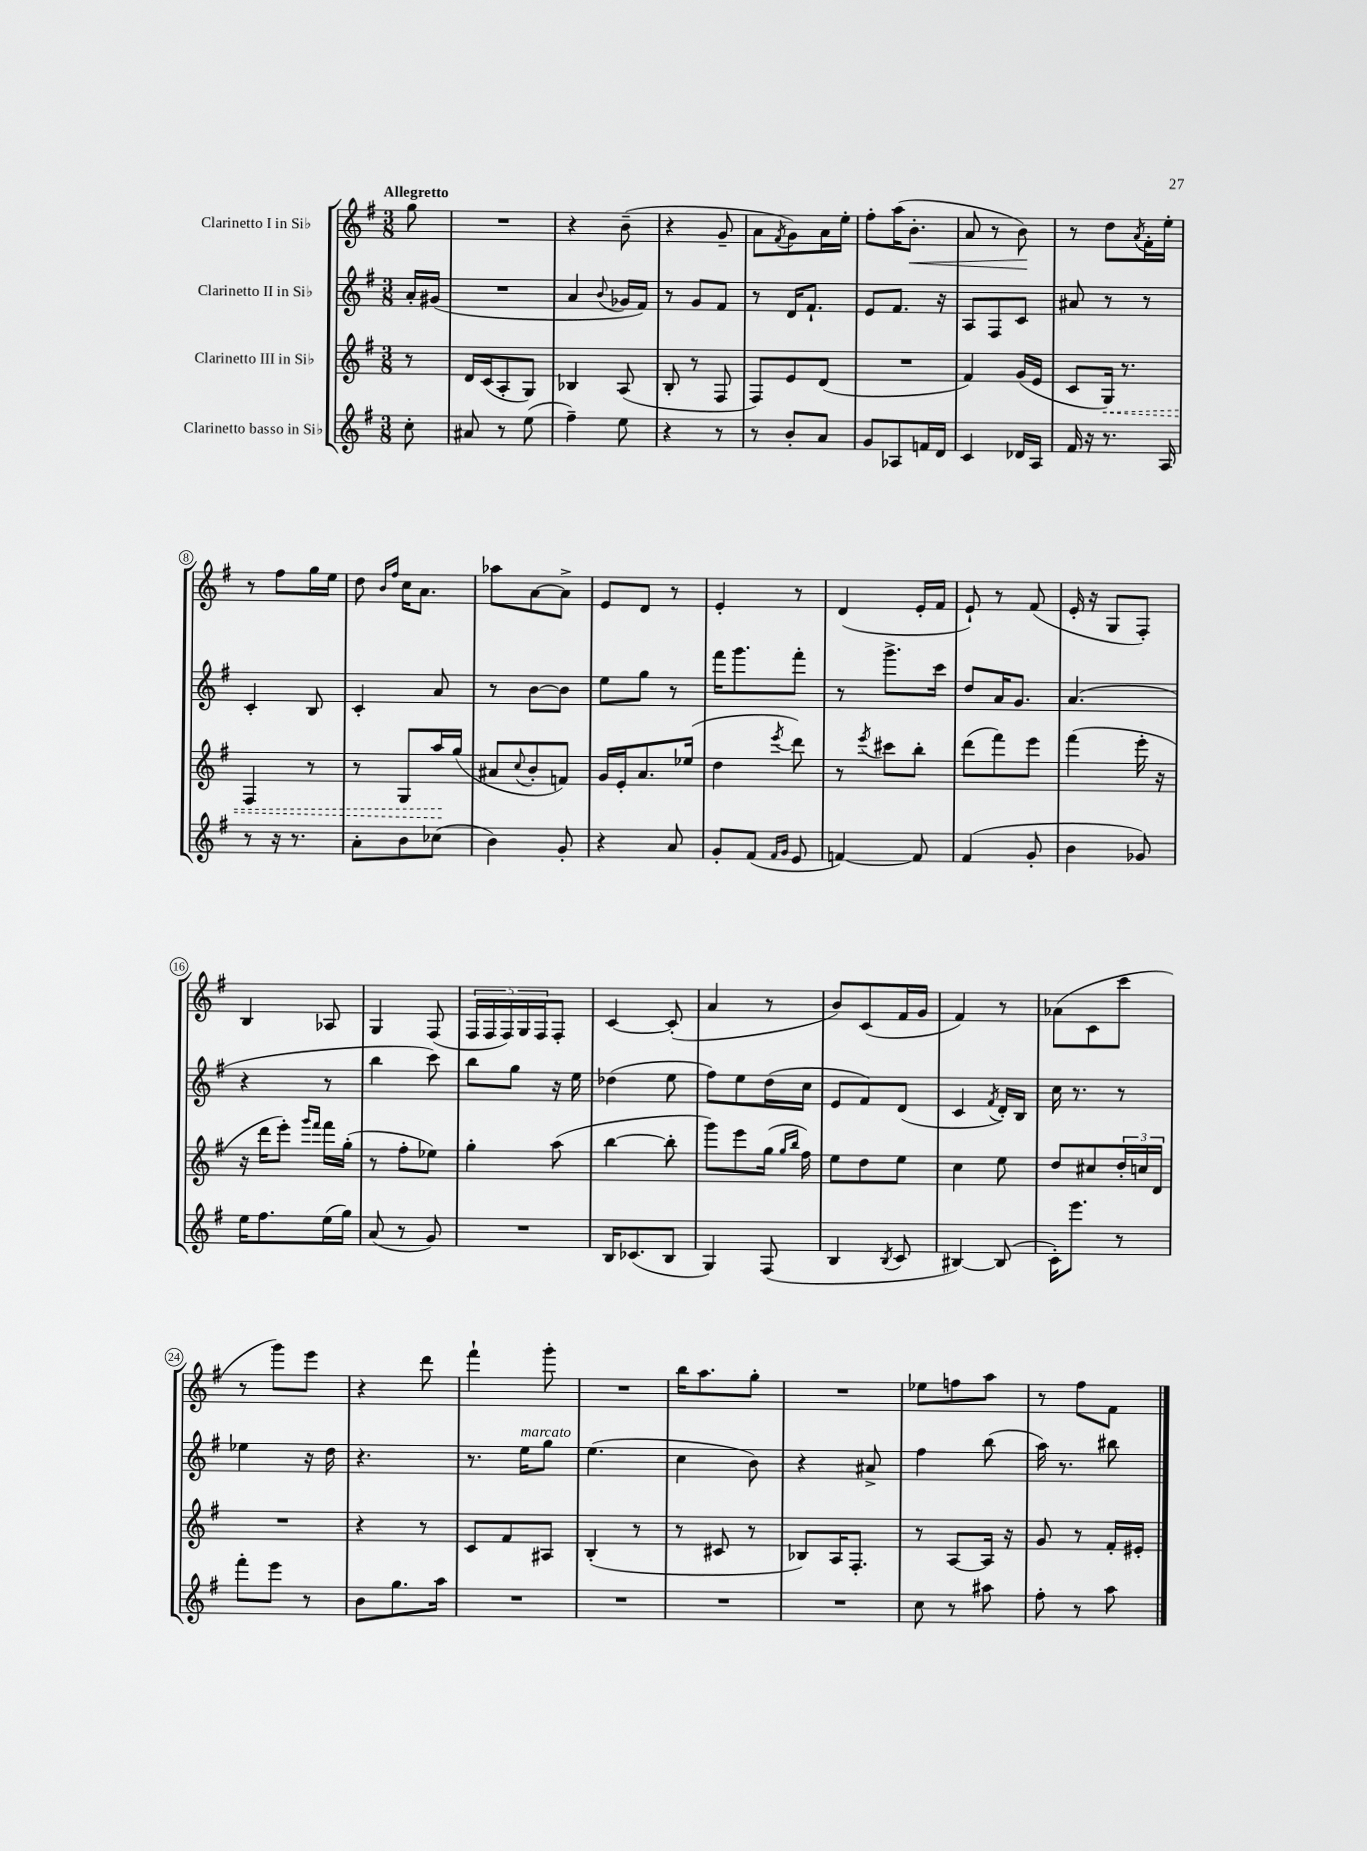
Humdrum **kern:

**kern	**kern	**dynam	**kern	**kern	**dynam
*part4	*part3	*part3	*part2	*part1	*part1
*staff4	*staff3	*staff3	*staff2	*staff1	*staff1
*I"Clarinetto basso in Si♭	*I"Clarinetto III in Si♭	*	*I"Clarinetto II in Si♭	*I"Clarinetto I in Si♭	*
*clefG2	*clefG2	*	*clefG2	*clefG2	*
*k[f#]	*k[f#]	*	*k[f#]	*k[f#]	*
*M3/8	*M3/8	*	*M3/8	*M3/8	*
=	=	=	=	=	=
!	!	!	!	!LO:TX:a:B:t=Allegretto	!
8cc'\	8r	.	16a'/LL	8gg\	.
.	.	.	(16g#X/JJ	.	.
=1	=1	=1	=1	=1	=1
8a#X/	16d/LL	.	4.r	4.r	.
.	(16c/J	.	.	.	.
8r	8A'/	.	.	.	.
(8ee\	8G/J)	.	.	.	.
=2	=2	=2	=2	=2	=2
4ff#~\)	4B-X/	.	4a/	4r	.
.	.	.	8qqb/	.	.
8ee\	(8A/	.	16g-X/LL	(8b~\	.
.	.	.	16f#/JJ)	.	.
=3	=3	=3	=3	=3	=3
4r	8B'/	.	8r	4r	.
.	8r	.	8g/L	.	.
8r	8F#/	.	8f#/J	8g~/	.
=4	=4	=4	=4	=4	=4
8r	8F#/L)	.	8r	8a\L	.
.	.	.	.	8qf#/	.
8b'/L	8e/	.	16d/KL	8g\)	.
.	.	.	8.f#`/J	.	.
8a/J	(8d/J	.	.	16a\L	.
.	.	.	.	16ee'\JJ	.
=5	=5	=5	=5	=5	=5
8g/L	4.r	.	8e/L	8ff#'\L	.
8A-X/	.	.	8.f#/J	(16aa\K	.
!	!	!	!	!	!LO:HP:b
.	.	.	.	8.b'\J	<
16fn/L	.	.	.	.	.
16d/JJ	.	.	16r	.	.
=6	=6	=6	=6	=6	=6
4c/	4f#/)	.	8A/L	8a/	.
.	.	.	8F#/	8r	.
16d-X/LL	(16g/LL	.	8c/J	8b\)	.
16A/JJ	16e/JJ	.	.	.	.
.	.	.	.	.	[
=7	=7	=7	=7	=7	=7
16f#/	8c/L	.	8a#X/	8r	.
16r	.	.	.	.	.
!	!	!LO:HP:b	!	!	!
8.r	16G/Jk)	<	8r	8dd\L	.
.	8.r	.	.	.	.
.	.	.	.	8qa/	.
.	.	.	8r	16f#'\L	.
16A/	.	.	.	16ee'\JJ	.
!!LO:LB:g=z
=8	=8	=8	=8	=8	=8
8r	4F#/	.	4c'/	8r	.
16r	.	.	.	8ff#\L	.
8.r	.	.	.	.	.
.	8r	.	8B/	16gg\L	.
.	.	.	.	16ee\JJ	.
=9	=9	=9	=9	=9	=9
8a'\L	8r	.	4c'/	8dd\	.
.	.	.	.	16qqb/LL	.
.	.	.	.	16qqff#/JJ	.
8b\	8G/L	.	.	16cc\KL	.
.	.	.	.	8.a\J	.
(8cc-X\J	16aa/L	.	8a/	.	.
.	(16gg/JJ	[	.	.	.
=10	=10	=10	=10	=10	=10
4b\)	8a#X/L	.	8r	8aa-X\L	.
.	8qqcc/	.	.	.	.
.	8b'/	.	[8b\L	[8a\	.
8g'/	8fn/J)	.	8b\J]	8a^\J]	.
=11	=11	=11	=11	=11	=11
4r	16g/LL	.	8ee\L	8e/L	.
.	16e'/J	.	.	.	.
.	8.a/	.	8gg\J	8d/J	.
8a/	.	.	8r	8r	.
.	(16ee-X/Jk	.	.	.	.
=12	=12	=12	=12	=12	=12
8g'/L	4dd\	.	16fff#\KL	4e'/	.
.	.	.	8.ggg\	.	.
(8f#/J	.	.	.	.	.
16qqf#/LL	.	.	.	.	.
16qqg/JJ	8qeee/	.	.	.	.
8e/	8ddd\)	.	8fff#'\J	8r	.
=13	=13	=13	=13	=13	=13
[4fn/)	8r	.	8r	(4d/	.
.	8qeee/	.	.	.	.
.	8ccc#X\L	.	8.ggg^\L	.	.
8f/]	8bb'\J	.	.	16e'/LL	.
.	.	.	16ccc\Jk	16f#/JJ	.
=14	=14	=14	=14	=14	=14
(4f#/	(8ddd\L	.	8dd/L	8e`/)	.
.	8fff#\)	.	16a/K	8r	.
.	.	.	8.g/J	.	.
8g'/	8eee\J	.	.	(8f#/	.
=15	=15	=15	=15	=15	=15
4b\	(4fff#\	.	(4.a/	16e'/	.
.	.	.	.	16r	.
.	.	.	.	8G/L	.
8g-X/)	16eee'\	.	.	8F#'/J)	.
.	16r	.	.	.	.
!!LO:LB:g=z
=16	=16	=16	=16	=16	=16
16ee\KL	16r	.	4r	4B/	.
8.ff#\	16ddd\KL	.	.	.	.
.	8eee'\J)	.	.	.	.
.	16qqggg/LL	.	.	.	.
.	16qqfff#/JJ	.	.	.	.
(16ee\L	16fff#\LL	.	8r	8A-X/	.
16gg\JJ)	(16gg'\JJ	.	.	.	.
=17	=17	=17	=17	=17	=17
(8a/	8r	.	4bb\	4G/	.
8r	8ff#'\L	.	.	.	.
8g/)	8ee-X\J)	.	8ccc\)	(8F#/	.
=18	=18	=18	=18	=18	=18
4.r	4gg'\	.	8bb\L	20F#/LL	.
.	.	.	.	20F#/	.
.	.	.	.	20F#/)	.
.	.	.	8gg\J	.	.
.	.	.	.	20G/	.
.	.	.	.	20F#/J	.
.	(8aa\	.	16r	8F#'/J	.
.	.	.	16ee\	.	.
=19	=19	=19	=19	=19	=19
16B/KL	[4bb\	.	(4dd-X\	[4c/	.
(8.c-X/	.	.	.	.	.
8B/J	8bb'\]	.	8ee\	(8c'/]	.
=20	=20	=20	=20	=20	=20
4G/)	8ggg\L)	.	8ff#\L)	4a/	.
.	8eee\	.	8ee\	.	.
(8F#/	(16gg\Jk	.	(16dd\L	8r	.
.	16qqgg/LL	.	.	.	.
.	16qqbb/JJ	.	.	.	.
.	16ff#\)	.	16cc\JJ	.	.
=21	=21	=21	=21	=21	=21
4B/	8ee\L	.	8e/L	8b/L)	.
.	8dd\	.	8f#/)	(8c/	.
8qB/	.	.	.	.	.
8c/	8ee\J	.	(8d/J	16f#/L	.
.	.	.	.	16g/JJ	.
=22	=22	=22	=22	=22	=22
[4B#X/)	4cc\	.	4c/	4f#/)	.
.	.	.	8qf#/	.	.
(8B#/]	8ee\	.	16d'/LL)	8r	.
.	.	.	16B/JJ	.	.
=23	=23	=23	=23	=23	=23
16c'\KL)	8dd/L	.	16cc\	(8a-X\L	.
8.eee\J	.	.	8.r	.	.
.	8cc#X/	.	.	8c\	.
8r	24dd'/L	.	8r	8ccc\J	.
.	24ccn/	.	.	.	.
.	24d/JJ	.	.	.	.
!!LO:LB:g=z
=24	=24	=24	=24	=24	=24
8fff#'\L	4.r	.	4ee-X\	8r	.
8eee\J	.	.	.	8ggg\L)	.
8r	.	.	16r	8eee\J	.
.	.	.	16dd\	.	.
=25	=25	=25	=25	=25	=25
8b\L	4r	.	4.r	4r	.
8.gg\	.	.	.	.	.
.	8r	.	.	8ddd\	.
16aa\Jk	.	.	.	.	.
=26	=26	=26	=26	=26	=26
4.r	8c/L	.	8.r	4fff#`\	.
.	8f#/	.	.	.	.
!	!	!	!LO:TX:a:i:t=marcato	!	!
.	.	.	16ee\KL	.	.
.	8A#X/J	.	8gg\J	8ggg'\	.
=27	=27	=27	=27	=27	=27
4.r	(4B'/	.	(4.ee\	4.r	.
.	8r	.	.	.	.
=28	=28	=28	=28	=28	=28
4.r	8r	.	4cc\	16bb\KL	.
.	.	.	.	8.aa\	.
.	8c#X/	.	.	.	.
.	8r	.	8b\)	8gg'\J	.
=29	=29	=29	=29	=29	=29
4.r	8B-X/L)	.	4r	4.r	.
.	16A/K	.	.	.	.
.	8.F#'/J	.	.	.	.
.	.	.	8a#X^/	.	.
=30	=30	=30	=30	=30	=30
8cc\	8r	.	4ff#\	8ee-X\L	.
8r	[8A/L	.	.	8ffn\	.
8aa#X\	16A/Jk]	.	(8bb\	8aa\J	.
.	16r	.	.	.	.
=31	=31	=31	=31	=31	=31
8ff#'\	8g/	.	16aa\)	8r	.
.	.	.	8.r	.	.
8r	8r	.	.	8ff#\L	.
8aa\	16f#'/LL	.	8bb#X\	8f#\J	.
.	16e#X'/JJ	.	.	.	.
==	==	==	==	==	==
*-	*-	*-	*-	*-	*-
